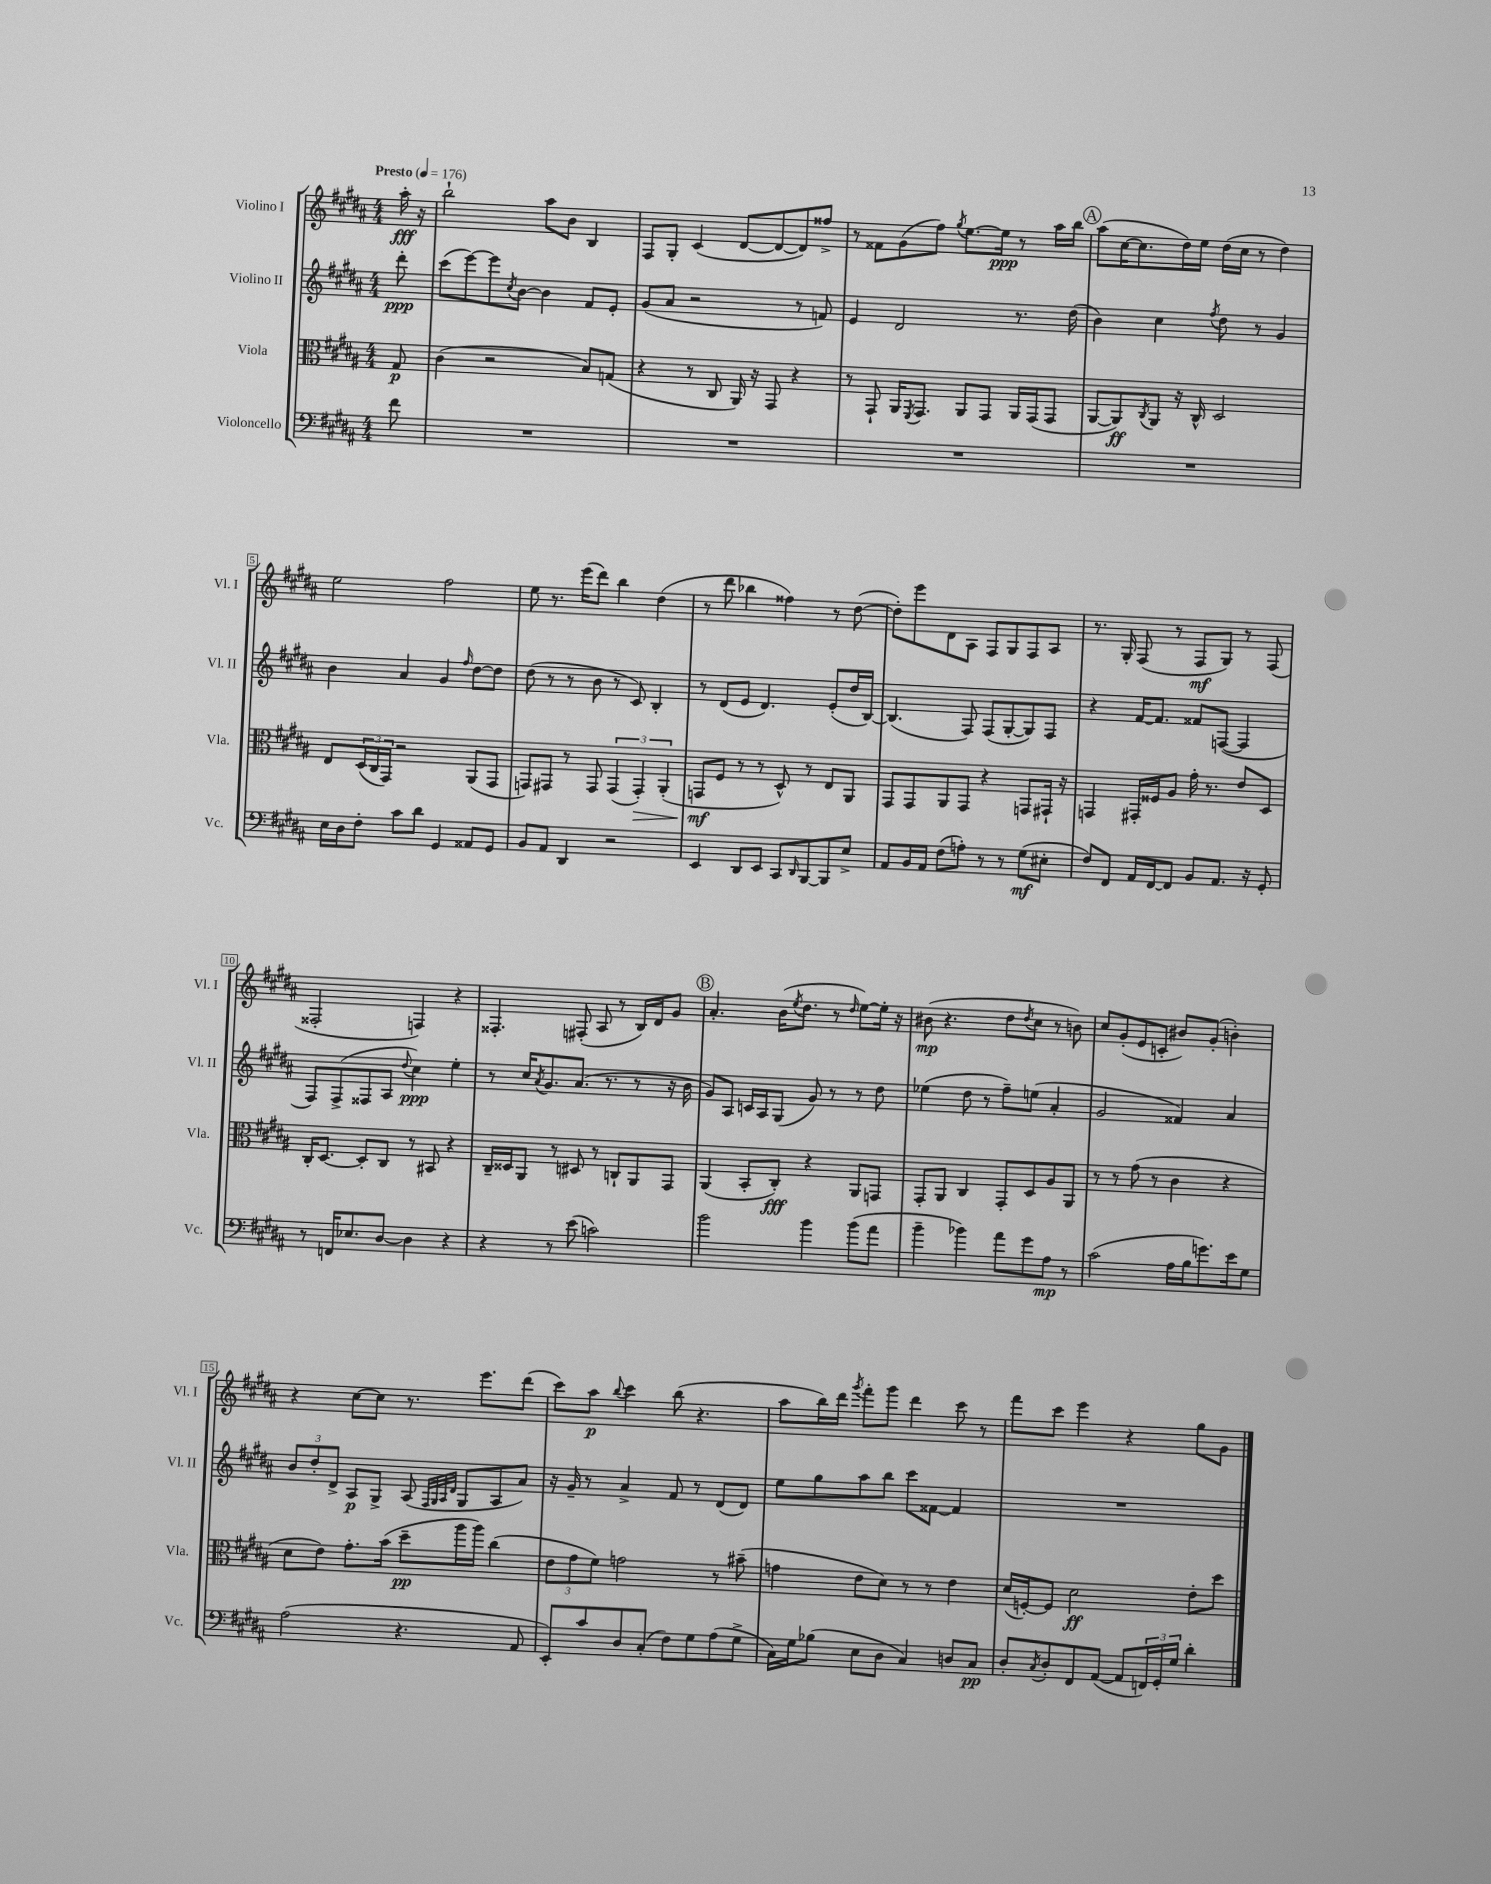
<<
\new StaffGroup <<
\new Staff = "s0" \with { instrumentName = "Violino I" shortInstrumentName = "Vl. I" } {
    \clef treble \key b \major \numericTimeSignature \time 4/4 \partial 8 \tempo "Presto" 4 = 176
    ais''16-.\fff r16 |
    b''2-! ais''8 b'8 b4 |
    fis8 gis8-. cis'4( dis'8~ dis'8~ dis'8) fisis''8-> |
    r8 fisis'8 gis'8( fis''8) \acciaccatura { gis''8 } e''8.~ e''16\ppp r8 ais''16 b''16 |
    \mark \markup { \circle "A" } ais''8( cis''16~ cis''8. dis''16) e''16 dis''16( cis''16 r8 dis''4) |
    e''2 fis''2 |
    e''8 r8. e'''16( dis'''8) b''4 dis''4( |
    r8 dis'''8 bes''4 fisis''4) r8 dis''8~( |
    dis''8-.) e'''8 dis'8 ais8 fis8 gis8 fis8 ais8 |
    r8. gis16-. fis8( r8 fis8\mf gis8) r8 fis8( |
    fisis2-. f4) r4 |
    fisis4.-. fis8-.( ais8 r8 b16) dis'16 gis'8 |
    \mark \markup { \circle "B" } ais'4.-. b'16( \acciaccatura { e''8 } dis''8. r8 \grace { dis''16 } e''8~) e''16-. r16 |
    bis'8\mp( r4. dis''8 \acciaccatura { dis''8 } cis''8 r8 b'8) |
    cis''8 gis'8-.( e'8 c'8-. bis'8) gis'8-.( b'4-.) |
    r4 cis''8~ cis''8 r8. e'''8. dis'''8( |
    cis'''8) ais''8\p \appoggiatura { b''8 } cis'''4 b''8( r4. |
    ais''8 b''16) dis'''16 \acciaccatura { gis'''8 } fis'''8-. gis'''8 dis'''4 cis'''8 r8 |
    fis'''8 cis'''8 e'''4 r4 gis''8 gis'8 \bar "|." |
}
\new Staff = "s1" \with { instrumentName = "Violino II" shortInstrumentName = "Vl. II" } {
    \clef treble \key b \major \numericTimeSignature \time 4/4 \partial 8
    dis'''8-.\ppp |
    cis'''8( e'''8~) e'''8 \acciaccatura { cis''8 } b'8~ b'4 fis'8 e'8-. |
    gis'8( ais'8 r2 r8 f'8) |
    e'4 dis'2 r8. dis''16( |
    \mark \markup { \circle "A" } b'4) cis''4 \acciaccatura { fis''8 } dis''8 r8 gis'4 |
    b'4 ais'4 gis'4 \grace { fis''16 } dis''8~ dis''8 |
    dis''8( r8 r8 b'8 r8 cis'8) b4-. |
    r8 dis'8( e'8 dis'4.) e'8-.( dis''16 b16~) |
    b4.( fis8) fis8( gis8~-. gis8) fis8 |
    r4 fis'16~ fis'8. fisis'8 f8~( f4 |
    fis8) fis8->( fisis8 ais8 \appoggiatura { dis''8 } cis''4\ppp) e''4-. |
    r8 cis''16 \acciaccatura { ais'8 } gis'8. ais'8.( r8. r8 r16 b'16 |
    \mark \markup { \circle "B" } gis'8) ais8 c'16 ais16 gis8( gis'8) r8 r8 dis''8 |
    ees''4( dis''8 r8 fis''8--) e''8( ais'4-. |
    gis'2 fisis'4) ais'4 |
    \tuplet 3/2 { b'8 dis''8-. dis'8-> } ais8\p gis8-> ais8( \grace { fis32 gis32 ais32 dis'32 } gis8 ais8 ais'8) |
    r16 gis'16-- r8 ais'4-> fis'8 r8 dis'8( dis'8) |
    e''8 gis''8 ais''8 b''8 cis'''8 fisis'8~ fisis'4 |
    R1 \bar "|." |
}
\new Staff = "s2" \with { instrumentName = "Viola" shortInstrumentName = "Vla." } {
    \clef alto \key b \major \numericTimeSignature \time 4/4 \partial 8
    gis8\p |
    cis'4( r2 b8) g8( |
    r4 r8 cis8 ais,16) r16 gis,8 r4 |
    r8 gis,8-! ais,16 \acciaccatura { fis,8 } gis,8. ais,8 gis,8 ais,16 gis,16( gis,8 |
    \mark \markup { \circle "A" } ais,8~ ais,8\ff) \acciaccatura { cis8 } ais,8 r16 cis16-^ dis2 |
    e8 \tuplet 3/2 { dis16( cis16 gis,16) } r2 ais,8( gis,8 |
    g,8) gis,8 r8 gis,8 \tuplet 3/2 { gis,4( gis,4-.\>) ais,4-.( } |
    g,8\mf\! fis8 r8 r8 dis8-^) r8 e8 ais,8 |
    gis,8 gis,8 ais,8 gis,8 r4 g,8 gis,16-! r16 |
    g,4 gis,16-. fisis16 ais8 gis'16-. r8. e'8 dis8 |
    cis16-. dis8.~ dis8-. cis8 r8 bis,8 r4 |
    cis16-- disis16 ais,8 r8 dis8 r8 c8-! ais,8 gis,8 |
    \mark \markup { \circle "B" } ais,4( b,8-. cis8-.\fff) r4 ais,8 g,8 |
    gis,8-. ais,8 cis4 gis,8-. dis8 ais8 ais,8 |
    r8 r8 gis'8( r8 cis'4 r4 |
    dis'8 e'8) gis'8.-. b'16( dis''8--\pp ais''16 ais''16) cis''4( |
    \tuplet 3/2 { e'8 gis'8 fis'8) } g'2 r8 bis'8--( |
    g'4 e'8 dis'8) r8 r8 e'4 |
    dis'16( f16~-.) f8 dis'2\ff e'8-. dis''8 \bar "|." |
}
\new Staff = "s3" \with { instrumentName = "Violoncello" shortInstrumentName = "Vc." } {
    \clef bass \key b \major \numericTimeSignature \time 4/4 \partial 8
    fis'8 |
    R1 |
    R1 |
    R1 |
    \mark \markup { \circle "A" } R1 |
    e16 dis16 fis8-. cis'8 dis'8 gis,4 aisis,8 gis,8 |
    b,8 ais,8 dis,4 r2 |
    e,4 dis,8 e,8 cis,8 \grace { dis,16 } b,,8~ b,,8 e8-> |
    ais,8 b,16 ais,16 fis8( a8-.) r8 r8 gis8\mf( eis8-. |
    fis8) fis,8 ais,16 fis,16~ fis,8 b,8 ais,8. r16 gis,8-. |
    r8 f,16 ees8. dis8~ dis4 r4 |
    r4 r8 e'8( c'2) |
    \mark \markup { \circle "B" } b'2 b'4 b'8( ais'8 |
    b'4-- bes'4) ais'8 gis'8 ais8\mp r8 |
    cis'2( ais16 b16 g'8.) e'16 gis8 |
    ais2( r4. ais,8 |
    e,8-.) cis'8 dis8 cis8-.( fis8) gis8 ais8( gis8-> |
    cis16) gis16 bes8( e8 dis8 cis4) d8 cis8\pp |
    dis8-. \acciaccatura { cis8 } dis8-. fis,8 ais,8~( ais,8 \tuplet 3/2 { f,16) gis,16-. gis16 } dis'4-. \bar "|." |
}
>>
>>
\layout { \context { \Score \override BarNumber.stencil = #(make-stencil-boxer 0.1 0.3 ly:text-interface::print) } }
